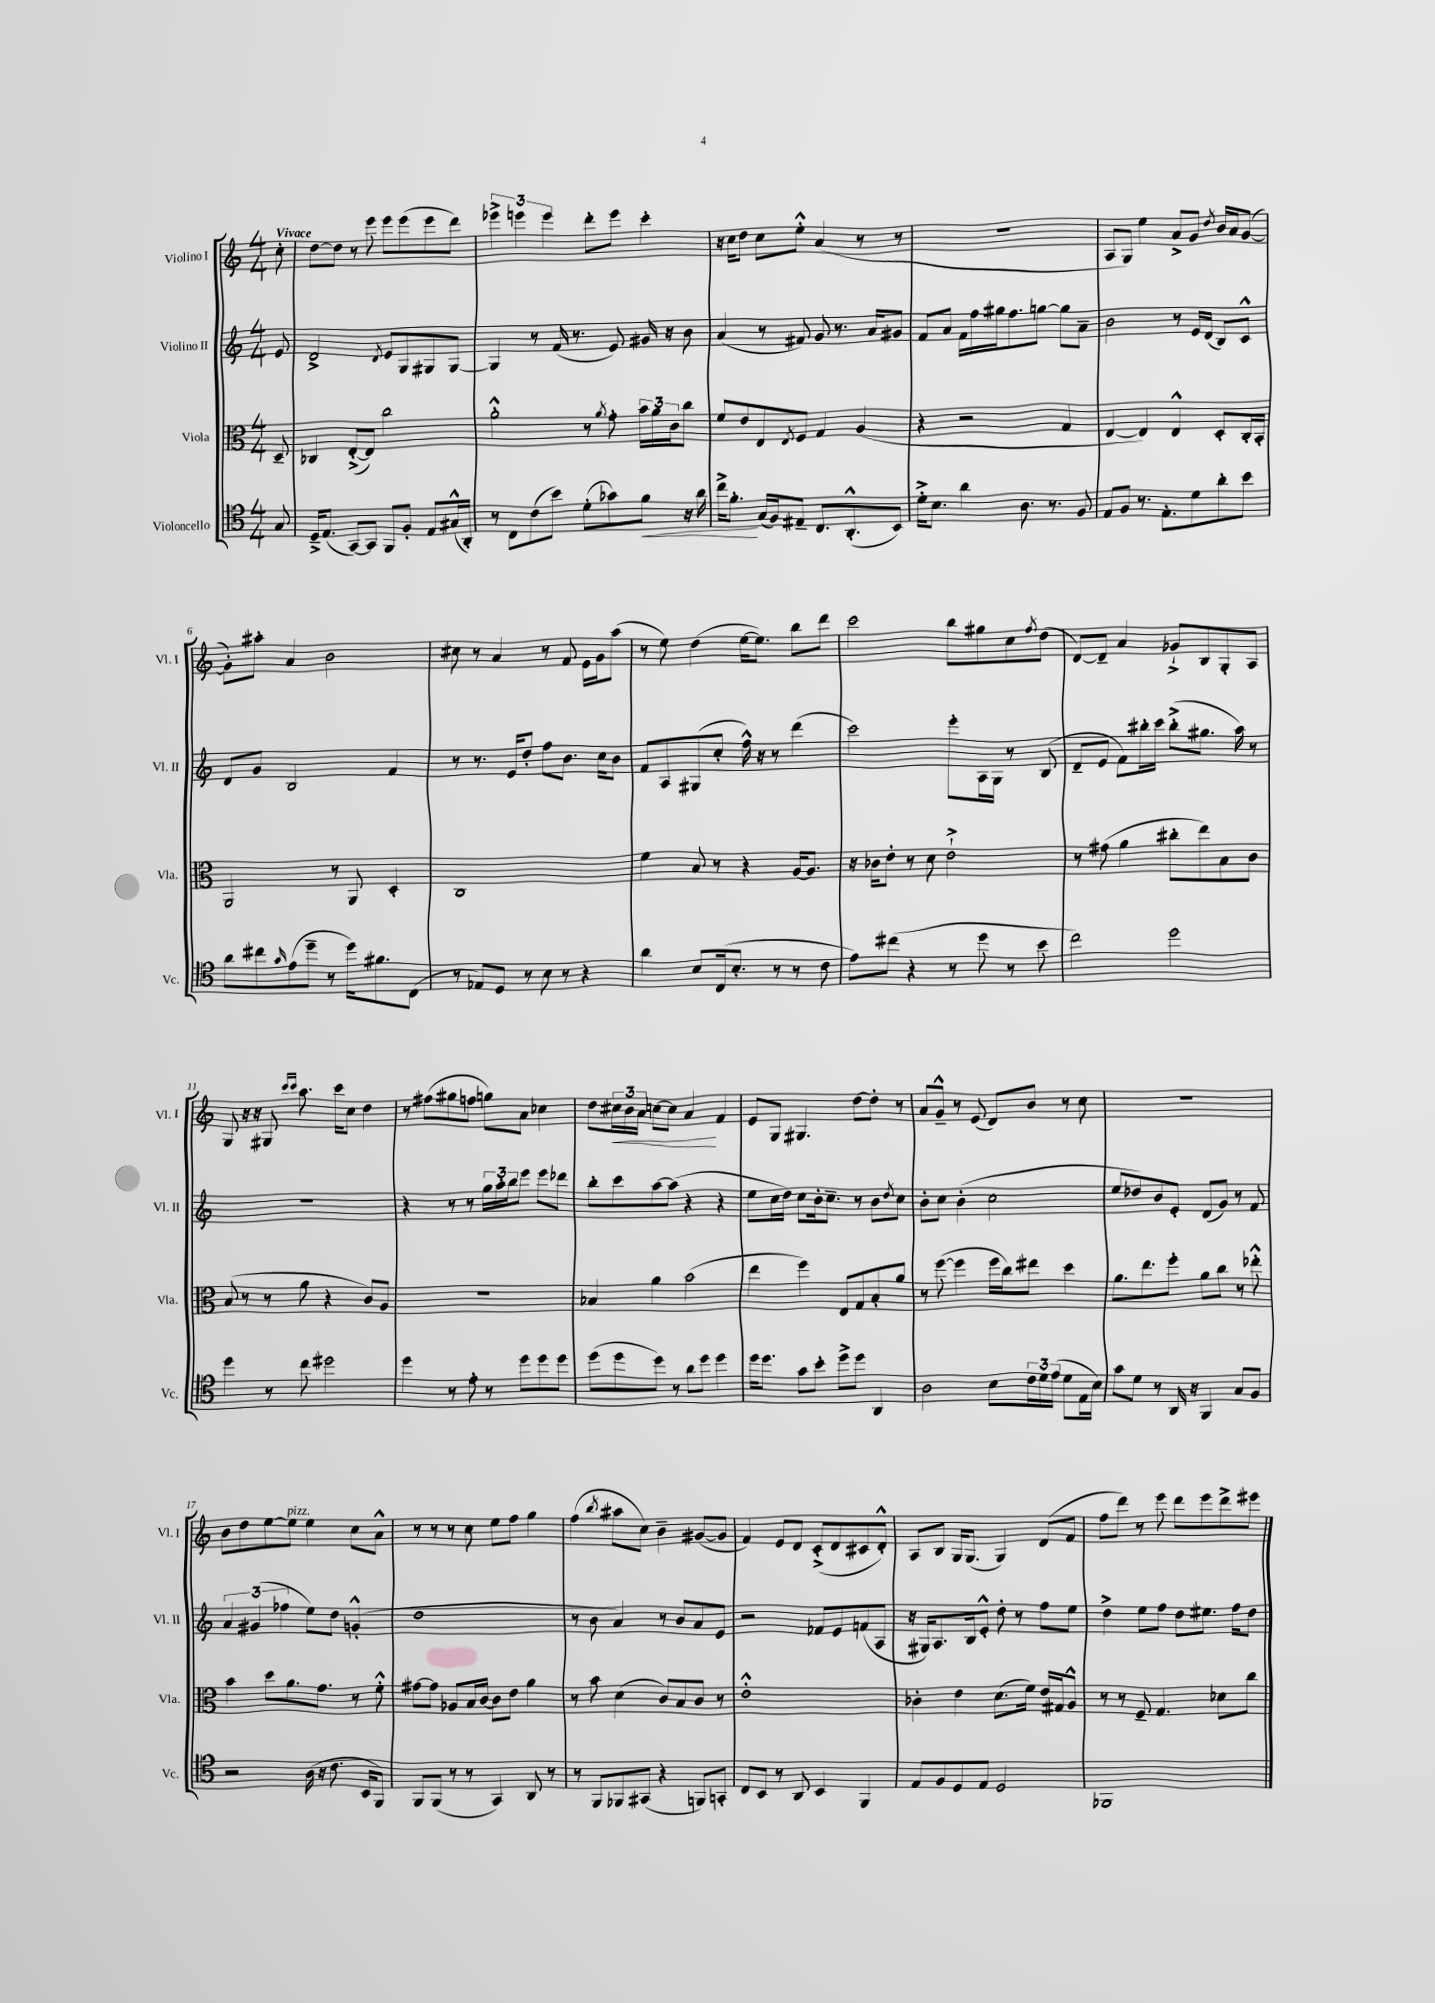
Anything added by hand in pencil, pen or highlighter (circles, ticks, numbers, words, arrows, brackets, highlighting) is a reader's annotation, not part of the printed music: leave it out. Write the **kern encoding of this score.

**kern	**kern	**kern	**kern
*staff4	*staff3	*staff2	*staff1
*clefC4	*clefC3	*clefG2	*clefG2
*k[]	*k[]	*k[]	*k[]
*M4/4	*M4/4	*M4/4	*M4/4
8G	8D~	8e	8cc'
=	=	=	=
16D~^	4C-	2d^	[8dd
(8.E	.	.	.
.	.	.	8dd]
[8GG)	([8E'^	.	8r
8GG]	8E])	.	8eee
.	.	8qd	.
8FF	2cc	8e	8eee
8F'	.	8G	(8eee
8E	.	8G#	8eee
(16G#^^	.	[8G#	8ddd)
16AA')	.	.	.
=	=	=	=
8r	2a'^^	4G#]	6eee-^
8C	.	.	.
.	.	.	6eee
(8c	.	8r	.
.	.	.	6eee
8b)	.	(16f	.
.	.	8.r	.
(8d'	8r	.	8ddd'
.	8qa	.	.
8g-)	8g'	8e)	8eee
8f	24b	16g#	4ccc'
.	24a	.	.
.	.	16r	.
.	24c	.	.
16r	8cc	8b	.
16a	.	.	.
=	=	=	=
16cc^	8f	(4a	16r
8.f'	.	.	16cc
.	8e	.	8dd
(16G	8E	8r	8cc
16F)	.	.	.
.	8qE	.	.
8E#~	8F	8f#)	8ee'^^
8.C	4G	8g	(4a
.	.	8.r	.
(8.AA'^^	.	.	.
.	(4A	.	8r
.	.	16a	.
8BB)	.	8g#	8r
=	=	=	=
16d'^	4r	8f	1r
8.B	.	.	.
.	.	8a	.
4a	2r	16f	.
.	.	16ff	.
.	.	16gg#	.
.	.	8.ff	.
8.A	.	.	.
.	.	[8gg	.
8.r	.	.	.
.	4G	8gg]	.
8F	.	8a~	.
=	=	=	=
8E	[4E	2b	8A
8F	.	.	8G)
8.r	4E])	.	4ee
8.E'	.	.	.
.	4E^^	8r	8a^
8d	.	16e	8g
.	.	(16d	.
.	.	.	8qdd
8a'	8D'	8B)	16b
.	.	.	16a
8b	16C'	8c^^	([8g
.	16BB'	.	.
=	=	=	=
8a	2AA	8d	8g'])
8cc#	.	8g	8aa#'
16qqg	.	.	.
(8e	.	2B	4a
8dd~	.	.	.
8r	8r	.	2b
16dd)	8AA	.	.
8.f#	.	.	.
.	4D'	4f	.
(8C	.	.	.
=	=	=	=
8r	1C	8r	8cc#
8E-)	.	8.r	8r
8D	.	.	4a
.	.	16e	.
8r	.	8dd'	.
8B	.	8ff	8r
8r	.	8.b	8f
4r	.	.	16e
.	.	16cc	16g
.	.	8b	(8aa
=	=	=	=
4a	4f	8f	8r
.	.	8A	8ee)
8B	8B	(8G#	(4dd
(16C	8r	8cc'	.
8.B'	.	.	.
.	4r	16ff^^)	[16ee
.	.	16r	8.ee])
8r	.	8r	.
8r	[16A	(4ddd	8bb
.	8.A]	.	.
8c	.	.	8ddd
=	=	=	=
8e)	16r	2ccc)	2ccc
.	16c-	.	.
(8cc#	8e'	.	.
4r	8r	.	.
.	8d	.	.
8r	2e`^	8eee'	8bb
8dd	.	16A	8gg#
.	.	16G	.
8r	.	8r	8cc
.	.	.	8qff
8b	.	(8B	(8dd
=	=	=	=
2cc)	8r	8d~	[8d)
.	(8g#	8e	8d~]
.	4a	8f)	4a
.	.	16bb#'	.
.	.	16ccc	.
2dd	8cc#'	(8bb#'^	8g-`^
.	8ee)	8.gg#	8B
.	8B	.	8G'
.	.	16aa)	.
.	8c	8r	8A
=	=	=	=
4dd	(8B	1r	8G
.	8r	.	16r
.	.	.	16r
8r	8r	.	8G#
.	.	.	16qqccc
.	.	.	16qqccc
8cc	8a	.	8.aa
2dd#	4r	.	.
.	.	.	16ccc
.	.	.	8cc
.	8c)	.	4dd
.	8A	.	.
=	=	=	=
4dd	1r	4r	8r
.	.	.	(8ff#
8r	.	8r	8gg#
8e'	.	8r	8ff
8r	.	24gg	8gg)
.	.	24aa'	.
.	.	24bb	.
8dd	.	8eee	8a
8dd	.	8eee	4cc-
8dd	.	8ddd-	.
=	=	=	=
(8dd	4B-	8bb'	8dd
8dd	.	8ccc	24cc#
.	.	.	24b
.	.	.	24a
8dd)	4a	[8aa	[8cc
8r	.	(8aa]	8cc]
8a	(2b	4r	4a
8dd	.	.	.
4dd	.	4r	4f
=	=	=	=
16dd	4ee	8ee	8e
8.dd	.	.	.
.	.	16cc	8G
.	.	16dd)	.
8g	4ff)	8cc	4.G#
8b'	.	16b'	.
.	.	8.cc~	.
8dd^	8E	.	.
8dd	8G	8r	[8dd
4AA	8B'	8b	8dd']
.	.	8qdd	.
.	8a	8cc	8r
=	=	=	=
2A	8r	8b'	8a
.	([8ff	8cc	8g~^^
.	4ff]	(4b'	8r
.	.	.	(8e
8B	16ff	2cc	8d)
.	16cc)	.	.
24c	8ee#	.	8b
24d	.	.	.
(24e	.	.	.
8d	4dd	.	8r
16E	.	.	8cc
16B)	.	.	.
=	=	=	=
8g	8.a	8ee	1r
8d	.	8dd-)	.
.	8.ee	.	.
8r	.	8b	.
16AA	8ff'	8e'	.
16r	.	.	.
4FF	8a	(8d	.
.	8cc	8g)	.
8G	8r	8r	.
8F	8ee-'^^	8f	.
=	=	=	=
2r	4b	6a	8b
.	.	.	8dd
.	.	(6g#	.
.	8dd	.	[8ee
.	.	6ff-	.
.	8.a	.	8ee]
(16A	.	8ee)	4ee
16r	8.g	.	.
8.c	.	8dd	.
.	8r	(4g'^^	8cc
16BB	.	.	.
8FF)	8f'^^	.	8a^^
=	=	=	=
8FF	[8g#	1dd	8r
(8FF	8g#]	.	8r
8r	8A-	.	8r
8r	16B	.	8cc
.	[16c	.	.
4GG)	8c]	.	8ee
.	8e	.	8ff
8AA	4a	.	4gg
8r	.	.	.
=	=	=	=
8r	8r	8r	(4ff
8FF	8b	8b	.
.	.	.	8qbb
8FF-	(4d	4a)	8aa#
(8GG#	.	.	8cc)
4r	8c)	8r	4b~
.	8B	8b	.
8FF)	8c	8a	([8g#
8GG'	8r	8e	8g#]
=	=	=	=
8C	1e'^^	2r	4f)
8BB	.	.	.
8r	.	.	8e
8AA	.	.	8d
4BB	.	8f-	(8c'^
.	.	8e	8d
4FF	.	(8f	8c#
.	.	8A	8d'^^)
=	=	=	=
8E	4c-'	16r	8A
.	.	16G#)	.
8F	.	8.A	8B
8D	4e	.	16G
.	.	16B	(8.G
8E	.	8e'^^	.
2D	(8.d	8dd'	4G)
.	.	8r	.
.	16f)	.	.
.	16e	8ff	(8d
.	16G#	.	.
.	8A^^	8ee	8f
=	=	=	=
1FF-	8r	4dd^	8ff
.	8r	.	8ddd)
.	8F~	8ee	8r
.	4.G	8ff	8eee
.	.	8dd	8ddd
.	.	8.ee#	8eee
.	8d-	.	8ddd^
.	.	16ff	.
.	8cc	8dd	8eee#
==	==	==	==
*-	*-	*-	*-
